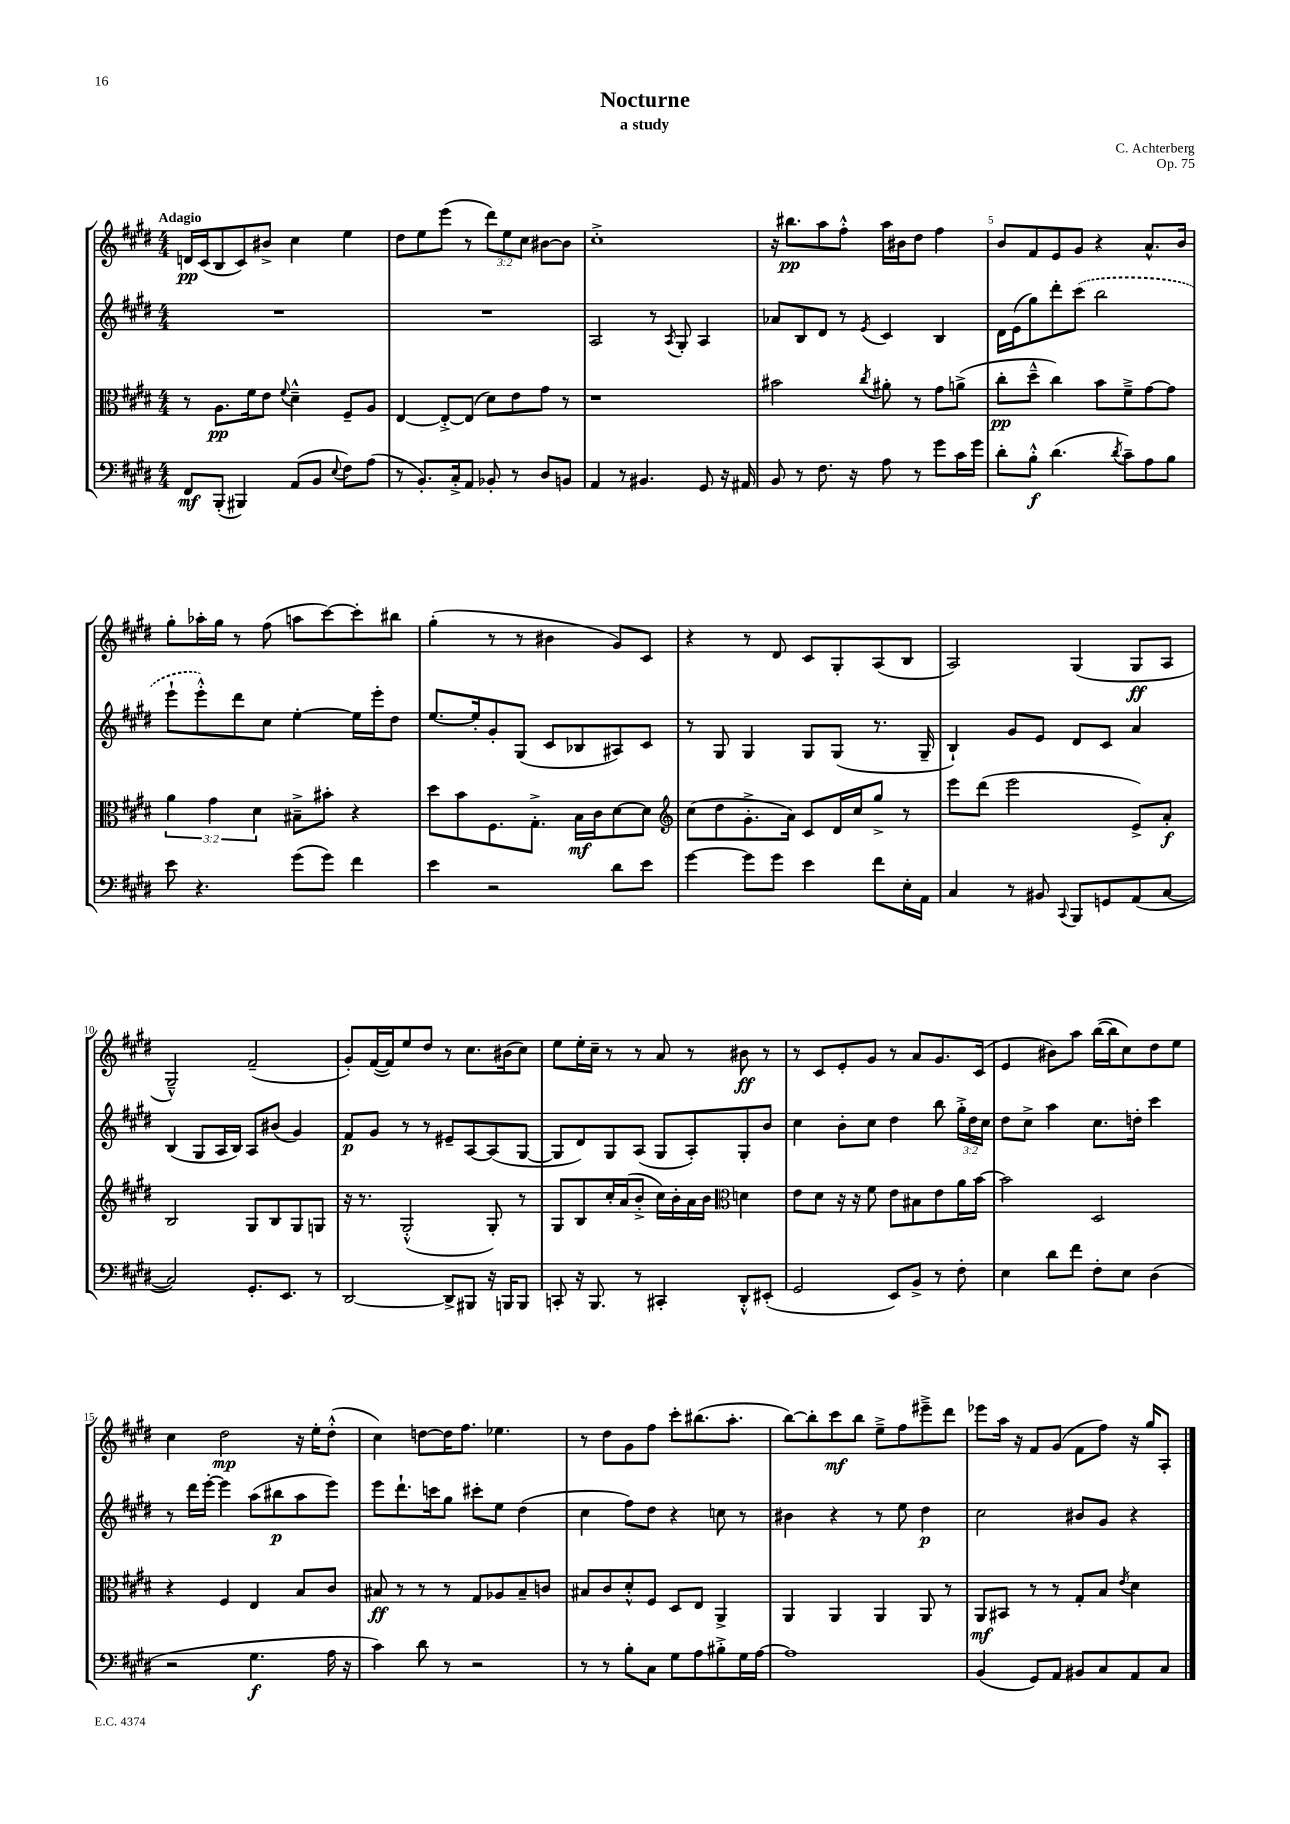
\header { title = "Nocturne" composer = "C. Achterberg" subtitle = "a study" opus = "Op. 75" }
<<
\new StaffGroup <<
\new Staff = "s0" {
    \clef treble \key e \major \numericTimeSignature \time 4/4 \override Staff.TupletNumber.text = #tuplet-number::calc-fraction-text \tempo "Adagio"
    \autoBeamOff d'16[\pp cis'16( b8 cis'8) bis'8]-> cis''4 e''4 |
    dis''8[ e''8 e'''8]( r8 \tuplet 3/2 { dis'''8[) e''8 cis''8] } bis'8[~ bis'8] |
    cis''1-.-> |
    r16 bis''8.[\pp a''8 fis''8]-.-^ a''16[ bis'16 dis''8] fis''4 |
    b'8[ fis'8 e'8 gis'8] r4 a'8.[-^ b'16] |
    gis''8[-. aes''16-. gis''16] r8 fis''8( a''8[ cis'''8~) cis'''8-. bis''8] |
    gis''4-.( r8 r8 bis'4 gis'8[) cis'8] |
    r4 r8 dis'8 cis'8[ gis8-. a8( b8] |
    a2) gis4( gis8[\ff a8] |
    gis2---^) fis'2--( |
    gis'8[-.) fis'16~( fis'16) e''8 dis''8] r8 cis''8.[ bis'16( cis''8]) |
    e''8[ e''16-. cis''16]-- r8 r8 a'8 r8 bis'8\ff r8 |
    r8 cis'8[ e'8-. gis'8] r8 a'8[ gis'8. cis'16]( |
    e'4 bis'8[) a''8] b''16[~( b''16 cis''8) dis''8 e''8] |
    cis''4 dis''2\mp r16 e''16[-. dis''8]-.-^( |
    cis''4) d''8[~ d''16 fis''8.] ees''4. |
    r8 dis''8[ gis'8 fis''8] cis'''8[-. bis''8.( a''8.]-. |
    b''8[~) b''8-. cis'''8\mf b''8] e''8[---> fis''8 eis'''8---> dis'''8] |
    ees'''8[ a''16] r16 fis'8[ gis'8]( fis'8[ fis''8]) r16 gis''16[ a8]-. \bar "|." |
}
\new Staff = "s1" {
    \clef treble \key e \major \numericTimeSignature \time 4/4 \override Staff.TupletNumber.text = #tuplet-number::calc-fraction-text
    \autoBeamOff R1 |
    R1 |
    a2 r8 \acciaccatura { a8 } gis8-. a4 |
    aes'8[ b8 dis'8] r8 \acciaccatura { e'8 } cis'4 b4 |
    dis'16[ e'16( gis''8) dis'''8-. \once \slurDashed cis'''8]( b''2 |
    e'''8[-! e'''8-.-^) dis'''8 cis''8] e''4~-. e''16[ e'''16-. dis''8] |
    e''8.[~ e''16-. gis'8-. gis8]( cis'8[ bes8 ais8) cis'8] |
    r8 gis8 gis4 gis8[ gis8]( r8. gis16-- |
    b4-!) gis'8[ e'8] dis'8[ cis'8] a'4 |
    b4( gis8[ a16 b16]) a8[ bis'8]( gis'4) |
    fis'8[\p gis'8] r8 r8 eis'8[-- a8~ a8( gis8]~ |
    gis8[ dis'8) gis8 a8]( gis8[ a8-.) gis8-. b'8] |
    cis''4 b'8[-. cis''8] dis''4 b''8 \tuplet 3/2 { gis''16[-.-> dis''16 cis''16] } |
    dis''8[ cis''8]-> a''4 cis''8.[ d''16]-. cis'''4 |
    r8 dis'''16[ e'''16]~-. e'''4 a''8[( bis''8\p a''8 e'''8]) |
    e'''8[ dis'''8.-! c'''16 gis''8] cis'''8[-. e''8] dis''4( |
    cis''4 fis''8[) dis''8] r4 c''8 r8 |
    bis'4 r4 r8 e''8 dis''4\p |
    cis''2 bis'8[ gis'8] r4 \bar "|." |
}
\new Staff = "s2" {
    \clef alto \key e \major \numericTimeSignature \time 4/4 \override Staff.TupletNumber.text = #tuplet-number::calc-fraction-text
    \autoBeamOff r8 a8.[\pp fis'16 e'8] \appoggiatura { fis'8 } dis'4---^ fis8[-- a8] |
    e4~ e8[~-.-> e8]( dis'8[) e'8 gis'8] r8 |
    r1 |
    bis'2 \acciaccatura { cis''8 } ais'8-. r8 gis'8[ a'8]->( |
    cis''8[-.\pp dis''8]---^ cis''4) b'8[ fis'8---> gis'8~ gis'8] |
    \tuplet 3/2 { a'4 gis'4 dis'4 } bis8[---> bis'8]-. r4 |
    dis''8[ b'8 fis8. gis8.]-.-> b16[\mf cis'16 dis'8~ dis'8] |
    \clef treble cis''8[( dis''8 gis'8.-.-> a'16]) cis'8[ dis'16 cis''16 gis''8]-> r8 |
    e'''8[ dis'''8]( e'''2 e'8[->) a'8]-.\f |
    b2 gis8[ b8 gis8 g8] |
    r16 r8. gis2-.-^( gis8-.) r8 |
    gis8[ b8 cis''16-. a'16( b'8]-.-> cis''16[) b'16-. a'16 b'16] \clef alto d'4 |
    e'8[ dis'8] r16 r16 fis'8 e'8[ bis8 e'8 a'16 b'16]~ |
    b'2 dis2 |
    r4 fis4 e4 b8[ cis'8] |
    bis8\ff r8 r8 r8 gis8[ aes8 bis8-- c'8] |
    bis8[ cis'8 dis'8-.-^ fis8] dis8[ e8] a,4-> |
    a,4 a,4 a,4 a,8 r8 |
    a,8[\mf bis,8] r8 r8 gis8[-. b8] \acciaccatura { e'8 } dis'4 \bar "|." |
}
\new Staff = "s3" {
    \clef bass \key e \major \numericTimeSignature \time 4/4
    \autoBeamOff fis,8[\mf b,,8]-.( bis,,4) a,8[( b,8] \appoggiatura { e8 } fis8[) a8]( |
    r8 b,8.[-.) cis16-.-> a,8] bes,8-. r8 dis8[ b,8] |
    a,4 r8 bis,4. gis,8 r16 ais,16 |
    b,8 r8 fis8. r16 a8 r8 gis'8[ cis'16 gis'16] |
    dis'8[-. b8]-.-^\f dis'4.( \acciaccatura { dis'8 } cis'8[--) a8 b8] |
    e'8 r4. gis'8[( gis'8]) fis'4 |
    e'4 r2 dis'8[ e'8] |
    gis'4~ gis'8[ gis'8] e'4 fis'8[ e16-. a,16] |
    cis4 r8 bis,8 \appoggiatura { cis,8 } b,,8[ g,8 a,8( cis8]~ |
    cis2) gis,8.[-. e,8.] r8 |
    dis,2~ dis,8[-> bis,,8] r16 b,,16[ b,,8] |
    c,8-. r16 b,,8. r8 cis,4-. dis,8[-.-^ eis,8]-.( |
    gis,2 e,8[) b,8]-> r8 fis8-. |
    e4 dis'8[ fis'8] fis8[-. e8] dis4( |
    r2 gis4.\f a16 r16 |
    cis'4) dis'8 r8 r2 |
    r8 r8 b8[-. cis8] gis8[ a8 bis8-.-> gis16 a16]~ |
    a1 |
    b,4( gis,8[) a,8] bis,8[ cis8 a,8 cis8] \bar "|." |
}
>>
>>
\layout { \context { \Score \override BarNumber.break-visibility = ##(#f #t #t) barNumberVisibility = #(every-nth-bar-number-visible 5) } }
